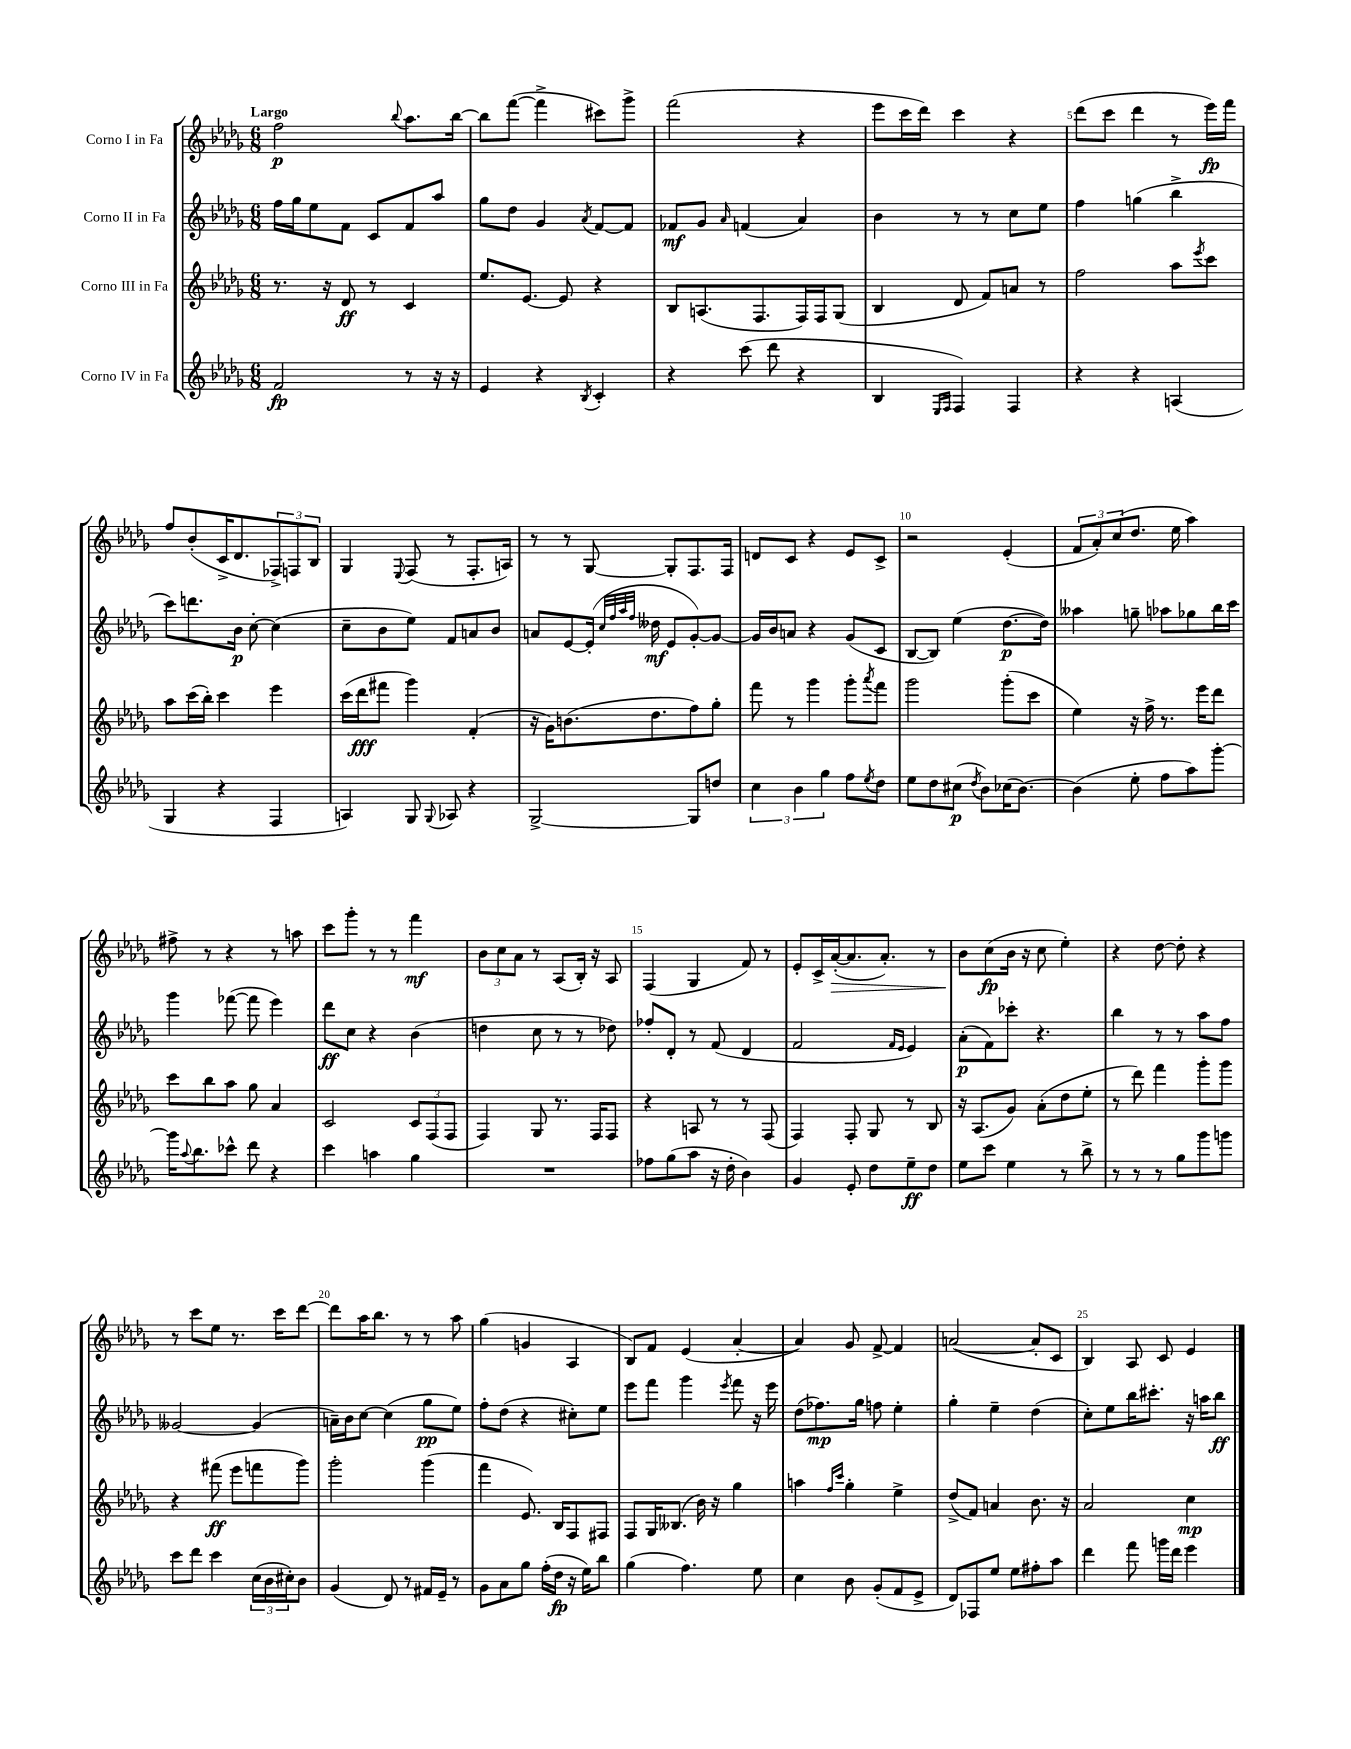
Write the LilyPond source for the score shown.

<<
\new StaffGroup <<
\new Staff = "s0" \with { instrumentName = "Corno I in Fa" } {
    \clef treble \key des \major \numericTimeSignature \time 6/8 \tempo "Largo"
    f''2\p \appoggiatura { bes''8 } aes''8. bes''16~ |
    bes''8 f'''8~( f'''4-> cis'''8) ges'''8-> |
    f'''2( r4 |
    ees'''8 c'''16 des'''16) c'''4 r4 |
    des'''8( c'''8 des'''4 r8 ees'''16\fp) f'''16 |
    f''8 bes'8-.( c'16-> des'8. \tuplet 3/2 { fes8->) f8 bes8 } |
    ges4 \appoggiatura { ees8 } f8( r8 f8.-. a16) |
    r8 r8 ges8~ ges8-. f8. f16 |
    d'8 c'8 r4 ees'8 c'8-> |
    r2 ees'4-.( |
    \tuplet 3/2 { f'8 aes'8-.) c''8( } des''8. ees''16 aes''4) |
    fis''8-> r8 r4 r8 a''8 |
    c'''8 ges'''8-. r8 r8 f'''4\mf |
    \tuplet 3/2 { bes'8 c''8 aes'8 } r8 aes8( bes16-.) r16 aes8 |
    f4( ges4 f'8) r8 |
    ees'8-. c'16-> aes'16~-.\>( aes'8. aes'8.-.) r8 |
    bes'8\! c''8\fp( bes'16 r16 c''8 ees''4-.) |
    r4 des''8~ des''8-. r4 |
    r8 c'''8 ees''8 r8. c'''16 des'''8~ |
    des'''8 aes''16 bes''8. r8 r8 aes''8 |
    ges''4( g'4 aes4 |
    bes8) f'8 ees'4( aes'4~-. |
    aes'4) ges'8 f'8~-> f'4 |
    a'2~( a'8-. c'8 |
    bes4) aes8 c'8 ees'4 \bar "|." |
}
\new Staff = "s1" \with { instrumentName = "Corno II in Fa" } {
    \clef treble \key des \major \numericTimeSignature \time 6/8
    f''16 ges''16 ees''8 f'8 c'8 f'8 aes''8 |
    ges''8 des''8 ges'4 \acciaccatura { aes'8 } f'8~ f'8 |
    fes'8\mf ges'8 \grace { aes'16 } f'4( aes'4) |
    bes'4 r8 r8 c''8 ees''8 |
    f''4 g''4( bes''4-> |
    c'''8) d'''8. bes'16\p c''8~-. c''4( |
    c''8-- bes'8 ees''8) f'8 a'8 bes'8 |
    a'8 ees'8~ ees'16-.( \grace { c''32 f''32 aes''32 f''32 } deses''16\mf ees'8 ges'8~-.) ges'8~ |
    ges'16 bes'16 a'8 r4 ges'8( c'8 |
    bes8~ bes8) ees''4( des''8.~\p des''16) |
    aeses''4 g''8-- aes''8 ges''8 bes''16 c'''16 |
    ges'''4 fes'''8~( fes'''8 ees'''4) |
    des'''8\ff c''8 r4 bes'4( |
    d''4 c''8 r8 r8 des''8) |
    fes''8-. des'8-. r8 f'8( des'4 |
    f'2 \grace { f'16 ees'16 } ees'4) |
    aes'8-.\p( f'8) ces'''8-. r4. |
    bes''4 r8 r8 aes''8 f''8 |
    geses'2~ geses'4( |
    a'16--) bes'16 c''8~ c''4( ges''8\pp ees''8) |
    f''8-. des''8( r4 cis''8-.) ees''8 |
    ees'''8 f'''8 ges'''4 \acciaccatura { ees'''8 } f'''8 r16 ees'''16 |
    des''8( fes''8.\mp) ges''16 f''8 ees''4-. |
    ges''4-. ees''4-- des''4( |
    c''8-.) ees''8 bes''16 cis'''8.-. r16 a''16 bes''8\ff \bar "|." |
}
\new Staff = "s2" \with { instrumentName = "Corno III in Fa" } {
    \clef treble \key des \major \numericTimeSignature \time 6/8
    r8. r16 des'8\ff r8 c'4 |
    ees''8. ees'8.~ ees'8 r4 |
    bes8 a8.( f8. f16) f16 ges8( |
    bes4 des'8 f'8) a'8 r8 |
    f''2 aes''8 \acciaccatura { ees'''8 } c'''8 |
    aes''8 c'''16( bes''16-.) c'''4 ees'''4 |
    c'''16( des'''16\fff fis'''8 ges'''4) f'4-.( |
    r16 ges'16) b'8.( des''8. f''8) ges''8-. |
    f'''8 r8 ges'''4 ges'''8-. \acciaccatura { aes'''8 } f'''8 |
    ges'''2 ges'''8-.( c'''8 |
    ees''4) r16 f''16-> r8. ees'''16 des'''8 |
    c'''8 bes''8 aes''8 ges''8 aes'4 |
    c'2 \tuplet 3/2 { c'8 f8( f8 } |
    f4) ges8 r8. f16 f8 |
    r4 a8 r8 r8 f8( |
    f4) f8-. ges8 r8 bes8 |
    r16 aes8.( ges'8) aes'8-.( des''8 ees''8-. |
    r8 des'''8) f'''4 ges'''8-. ges'''8 |
    r4 fis'''8\ff( ees'''8 f'''8 ges'''8) |
    ges'''2-. ges'''4( |
    f'''4 ees'8.) bes16 f8 fis8 |
    f8 ges16 beses8.( bes'16) r16 ges''4 |
    a''4 \grace { f''16 c'''16 } ges''4-. ees''4-> |
    des''8->( f'8) a'4 bes'8. r16 |
    aes'2 c''4\mp \bar "|." |
}
\new Staff = "s3" \with { instrumentName = "Corno IV in Fa" } {
    \clef treble \key des \major \numericTimeSignature \time 6/8
    f'2\fp r8 r16 r16 |
    ees'4 r4 \acciaccatura { bes8 } c'4-. |
    r4 c'''8( des'''8 r4 |
    bes4 \grace { ees16 f16 } f4) f4 |
    r4 r4 a4( |
    ges4 r4 f4 |
    a4) ges8 \appoggiatura { ges8 } aes8 r4 |
    ges2~-> ges8 d''8 |
    \tuplet 3/2 { c''4 bes'4 ges''4 } f''8 \acciaccatura { ees''8 } des''8 |
    ees''8 des''8 cis''8\p( \acciaccatura { des''8 } bes'8) ces''16( bes'8.~) |
    bes'4( ees''8-. f''8 aes''8) ges'''8~-. |
    ges'''16 \appoggiatura { aes''8 } bes''8. ces'''8-^ des'''8 r4 |
    c'''4 a''4 ges''4 |
    R2. |
    fes''8 ges''8( aes''8 r16 des''16-. bes'4) |
    ges'4 ees'8-. des''8 ees''8--\ff des''8 |
    ees''8 c'''8 ees''4 r8 bes''8-> |
    r8 r8 r8 ges''8 ges'''8 g'''8 |
    c'''8 des'''8 c'''4 \tuplet 3/2 { c''16( bes'16 cis''16-.) } bes'8 |
    ges'4( des'8) r8 fis'16 ees'16-- r8 |
    ges'8 aes'8 ges''8 f''16-.( des''16\fp r16 ees''16) bes''8 |
    ges''4( f''4.) ees''8 |
    c''4 bes'8 ges'8-.( f'8 ees'8-> |
    des'8) fes8 ees''8 ees''8 fis''8-. aes''8 |
    des'''4 f'''8 g'''16 des'''16 ees'''4 \bar "|." |
}
>>
>>
\layout { \context { \Score \override BarNumber.break-visibility = ##(#f #t #t) barNumberVisibility = #(every-nth-bar-number-visible 5) } }
